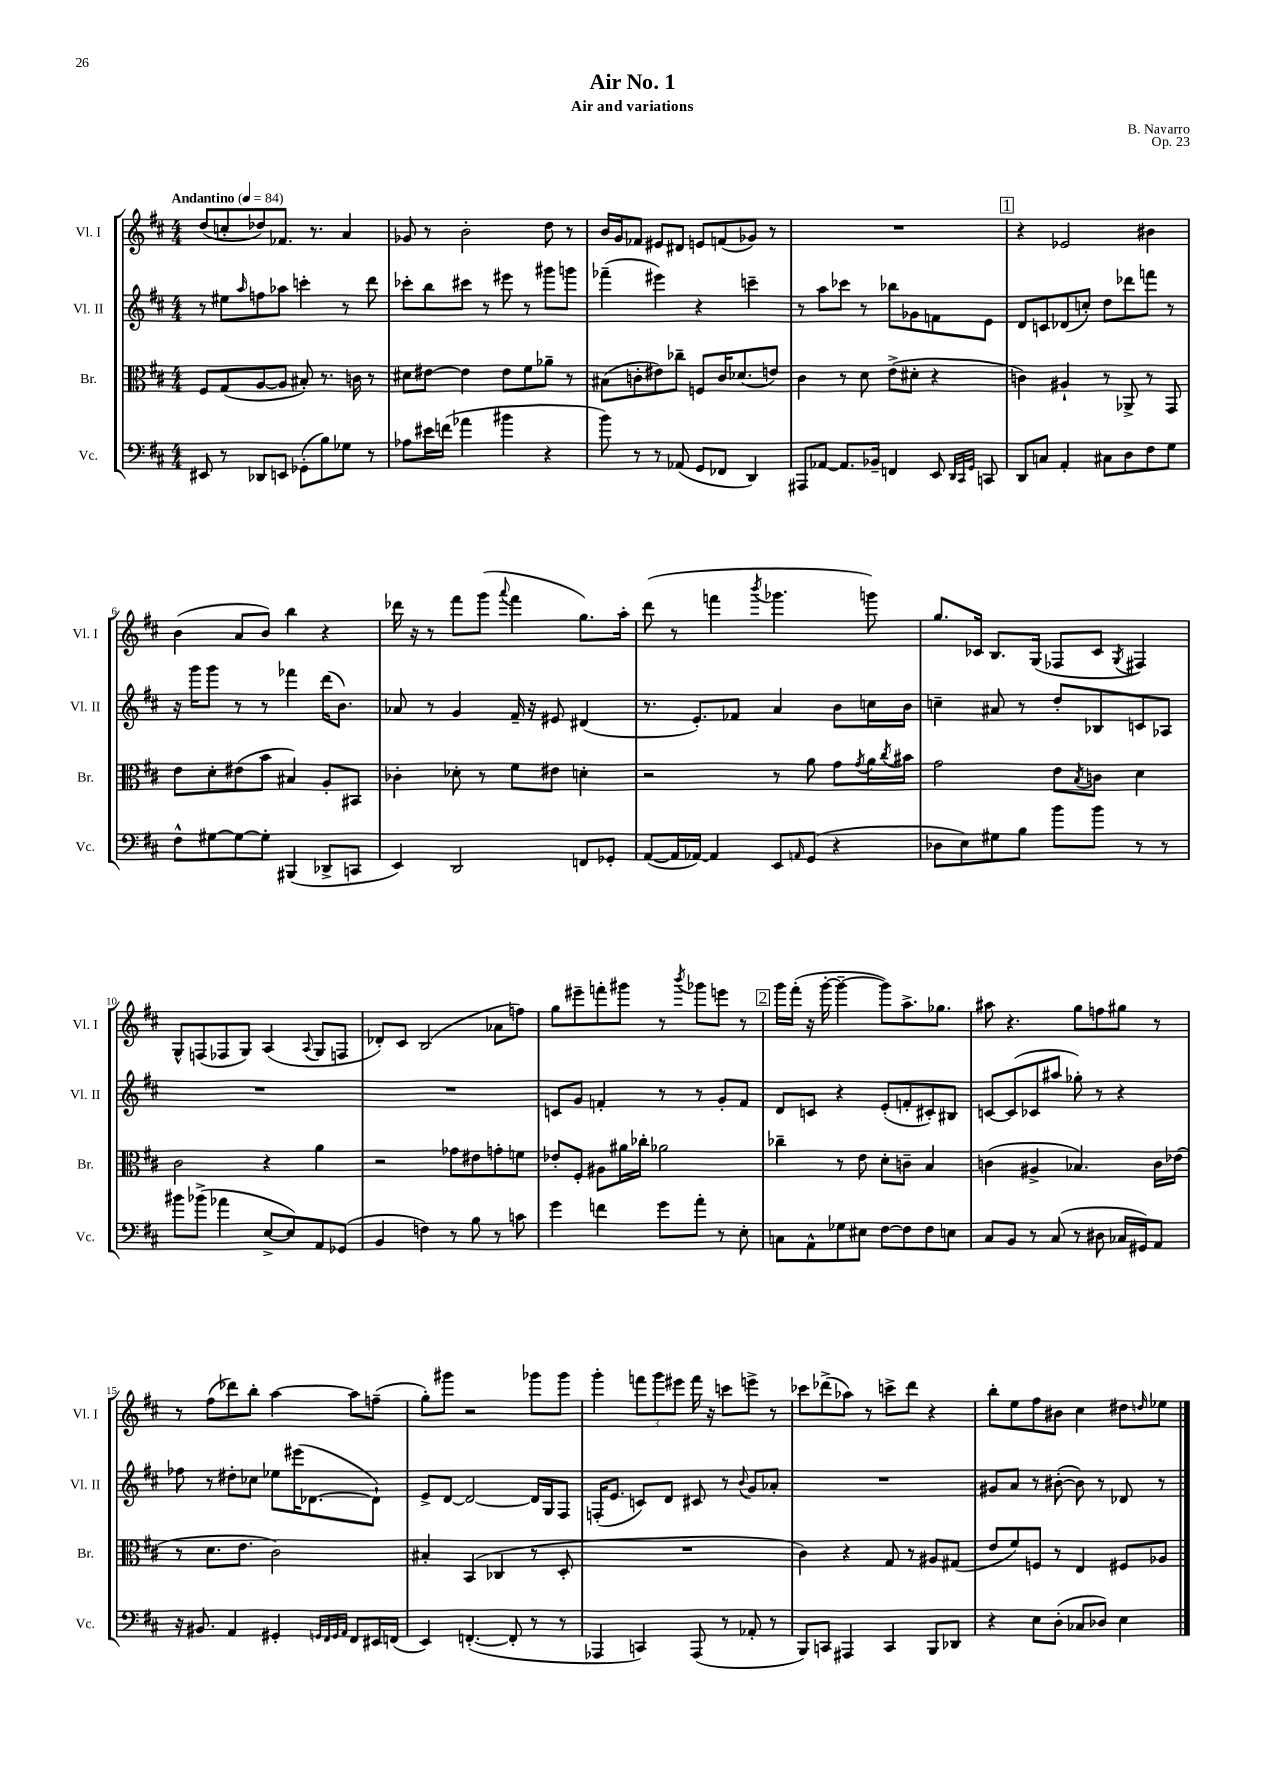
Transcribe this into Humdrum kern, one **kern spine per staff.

**kern	**kern	**kern	**kern
*part4	*part3	*part2	*part1
*staff4	*staff3	*staff2	*staff1
*I"Vc.	*I"Br.	*I"Vl. II	*I"Vl. I
*I'Vc.	*I'Br.	*I'Vl. II	*I'Vl. I
*clefF4	*clefC3	*clefG2	*clefG2
*k[f#c#]	*k[f#c#]	*k[f#c#]	*k[f#c#]
*M4/4	*M4/4	*M4/4	*M4/4
*MM84	*MM84	*MM84	*MM84
=1	=1	=1	=1
!	!	!	!LO:TX:a:B:t=Andantino
8EE#X/	8F#/L	8r	(8dd/L
8r	(8G/	8ee#X\L	8ccn'/
.	.	16qqaa/	.
8DD-X/L	[8A/	8ffn\	8dd-X/)
8EEn/J	8A/J]	8aa-X\J	8.f-X/J
(8GG-X'\L	8B#X'/)	4cccn'\	.
.	.	.	8.r
8B\)	8.r	.	.
8G-X\J	.	8r	4a/
.	16cn\	.	.
8r	8r	8ddd\	.
=2	=2	=2	=2
8A-X\L	8d#X\L	8ccc-X'\L	8g-X/
16e#X\L	[8e#X\J	8bb\	8r
(16fn\JJ	.	.	.
4a-X\	4e#\]	8ccc#X\J	2b'\
.	.	8r	.
4b#X\	8e#\L	8eee#X\	.
.	8f#\	8r	.
4r	8a-X~\J	8ggg#X\L	8dd\
.	8r	8gggn\J	8r
=3	=3	=3	=3
8b\)	(8B#X\L	(4fff-X~\	16b/LL
.	.	.	16g/J
8r	8cn'\	.	8f-X/J
8r	8e#X\)	4eee#X\)	8e#X/L
(8AA-X/	8cc-X~\J	.	8d#X/J
8GG/L	8Fn/L	4r	8en/L
8FF-X/J	16c/K	.	(8fn/
.	(8.d-X/	.	.
4DD/)	.	4cccn~\	8g-X/J)
.	8en/J)	.	8r
=4	=4	=4	=4
8AAA#X/L	4c#\	8r	1r
[8AA-X/J	.	8aa\L	.
8.AA-/L]	8r	8ccc-X\J	.
.	8d\	8r	.
16BB-X~/Jk	.	.	.
4FFn/	(8e^\L	8bb-X\L	.
.	8d#X'\J	8g-X\	.
8EE/	4r	8fn\	.
32qqDD/LLL	.	.	.
32qqCC#/	.	.	.
32qqGG/JJJ	.	.	.
8CCn/	.	8e\J	.
!!LO:REH:place=s1:t=1
=5	=5	=5	=5
8DD/L	4cn\)	8d/L	4r
8Cn/J	.	8cn/	.
4AA'/	4A#X`/	(8d-X/	2e-X/
.	.	8ccn'/J)	.
8C#X\L	8r	8dd\L	.
8D\	8AA-X^/	8ddd-X\	.
8F#\	8r	8fffn\J	4b#X\
8G\J	8GG/	8r	.
!!LO:LB:g=z
=6	=6	=6	=6
8F#^^\L	8e\L	16r	(4b\
.	.	16ggg\KL	.
[8G#X\	8d'\	8ggg\J	.
8G#\_	(8e#X\	8r	8a/L
8G#'\J]	8b\J	8r	8b/J)
(4BBB#X/	4B#X/)	4fff-X\	4bb\
8DD-X^/L	8A'/L	(16ddd\KL	4r
.	.	8.b\J)	.
8CCn/J	8BB#X/J	.	.
=7	=7	=7	=7
4EE/)	4c-X'\	8a-X/	16ddd-X\
.	.	.	16r
.	.	8r	8r
2DD/	8d-X'\	4g/	8fff#\L
.	8r	.	(8ggg\J
.	.	.	8qqaaa/
.	8f#\L	16f#~/	4fff#\
.	.	16r	.
.	8e#X\J	8e#X/	.
8FFn/L	4dn'\	(4d#X/	8.gg\L)
8GG-X'/J	.	.	.
.	.	.	16aa'\Jk
=8	=8	=8	=8
([8AA/L	2r	8.r	(8ddd\
16AA/L]	.	.	8r
[16AA-X/JJ)	.	8.e'/L)	.
4AA-/]	.	.	4fffn\
.	.	8f-X/J	.
.	.	.	8qbbb/
8EE/L	8r	4a/	4.ggg-X\
16qqAAn/	.	.	.
(8GG/J	8a\	.	.
4r	8g\L	8b\L	.
.	8qg/	.	.
.	16a\L	16ccn\L	8gggn\)
.	8qcc#/	.	.
.	16b#X\JJ	16b\JJ	.
=9	=9	=9	=9
8D-X\L	2g\	4ccn~\	8.gg/L
8E\)	.	.	.
.	.	.	16c-X/Jk
8G#X\	.	8a#X/	8.B/L
8B\J	.	8r	.
.	.	.	(16G/Jk
8b\L	8e\L	8dd'/L	8F-X/L
.	8qB/	.	.
8b\J	8cn\J	8B-X/	8c-/J
.	.	.	8qG/
8r	4d\	8cn/	4F#X/)
8r	.	8A-X/J	.
!!LO:LB:g=z
=10	=10	=10	=10
8b#X\L	2c#\	1r	8G^^/L
(8b-X^\J	.	.	(8Fn/
4a-X\	.	.	8F-X/
.	.	.	8G/J)
[8E^/L	4r	.	(4A/
8E/])	.	.	.
.	.	.	8qqA/
8AA/	4a\	.	8G/L
(8GG-X/J	.	.	8Fn/J
=11	=11	=11	=11
4BB/	2r	1r	8d-X'/L)
.	.	.	8c#/J
4Fn\)	.	.	(2B/
8r	8g-X\L	.	.
8B\	8e#X\	.	.
8r	8gn'\	.	8a-X\L
8cn\	8fn\J	.	8ffn\J)
=12	=12	=12	=12
4g\	8e-X'/L	8cn/L	8gg\L
.	8F#'/J	8g/J	8eee#X~\
4fn\	8A#X\L	4fn'/	8fffn'\
.	16a#X\L	.	8ggg#X\J
.	16cc-X'\JJ	.	.
8g\L	2a-X\	8r	8r
.	.	.	8qbbb/
8a'\J	.	8r	8ggg-X\L
8r	.	8g'/L	8eeen\J
8E'\	.	8f/J	8r
!!LO:REH:place=s1:t=2
=13	=13	=13	=13
8Cn\L	4cc-X~\	8d/L	16ggg\LL
.	.	.	(16fff#'\JJ
8AA^^\	.	8cn/J	16r
.	.	.	[16ggg'\
8G-X\	8r	4r	4ggg~\_
8E#X\J	8e\	.	.
[8F#\L	8d'\L	(8e'/L	8ggg\L])
8F#\]	8cn~\J	8fn'/	8.aa^\
8F#\	4B/	8c#X'/)	.
.	.	.	8.gg-X\J
8En\J	.	8B#X/J	.
=14	=14	=14	=14
8C#/L	(4cn\	[8cn/L	8aa#X\
8BB/J	.	(8c/]	4.r
8r	4A#X^/	8c-X/	.
(8C#/	.	8aa#X/J	.
8r	4.B-X/)	8gg-X'\)	8gg\L
8D#X\	.	8r	8ffn\
16C-X/LL	.	4r	8gg#X\J
16GG#X/J)	.	.	.
8AA/J	16c\LL	.	8r
.	(16e-X\JJ	.	.
!!LO:LB:g=z
=15	=15	=15	=15
16r	8r	8ff-X\	8r
8.BB#X/	.	.	.
.	8.d\L	8r	(8ff#\L
4AA/	.	8dd#X'\L	8ddd-X\)
.	8.e\J	.	.
.	.	8cc-X\J	8bb'\J
4GG#X'/	2c#\)	8ee-X\L	[4aa\
.	.	(16eee#X\K	.
.	.	[8.d-X\	.
32qqGGn/LLL	.	.	.
32qqFF#/	.	.	.
32qqGG/	.	.	.
32qqAA/JJJ	.	.	.
8FF#/L	.	.	8aa\L]
16EE#X/L	.	8d-`\J])	(8ffn~\J
(16FFn/JJ	.	.	.
=16	=16	=16	=16
4EE/)	4B#X'/	8e^/L	8gg'\L)
.	.	[8d/J	8ggg#X\J
([4.FFn'/	(4BB/	2d/_	2r
.	4C-X/	.	.
8FF'/]	.	.	.
8r	8r	16d/LL]	8ggg-X\L
.	.	16G/J	.
8r	8D'/	8F#/J	8ggg-\J
=17	=17	=17	=17
4AAA-X/	1r	(16Fn'/KL	4ggg'\
.	.	8.e/J	.
4CCn/)	.	8cn/L)	12fffn\L
.	.	.	12ggg\
.	.	8d/J	.
.	.	.	12eee#X\J
(8AAA-/	.	8c#X/	16fff\
.	.	.	16r
8r	.	8r	8cccn\L
.	.	8qqb/	.
8AA-X'/	.	8g/L	8eeen^\J
8r	.	8a-X'/J	8r
=18	=18	=18	=18
8BBB/L)	4c#\)	1r	8ccc-X\L
8CCn/J	.	.	(8ddd-X^\
4AAA#X/	4r	.	8aa-X\J)
.	.	.	8r
4CC/	8G/	.	8cccn^\L
.	8r	.	8ddd-\J
8BBB/L	8A#X/L	.	4r
8DD-X/J	(8G#X/J	.	.
=19	=19	=19	=19
4r	8e/L	8g#X/L	8bb'\L
.	8f#/)	8a/J	8ee\
8E\L	8Fn/J	8r	8ff#\
(8D'\J	8r	([8b#X'\	8b#X\J
8C-X/L	4E/	8b#\])	4cc#\
8D-X/J)	.	8r	.
4E\	8F#X/L	8d-X/	8dd#X\L
.	.	.	16qqddn/
.	8A-X/J	8r	8ee-X\J
==	==	==	==
*-	*-	*-	*-
